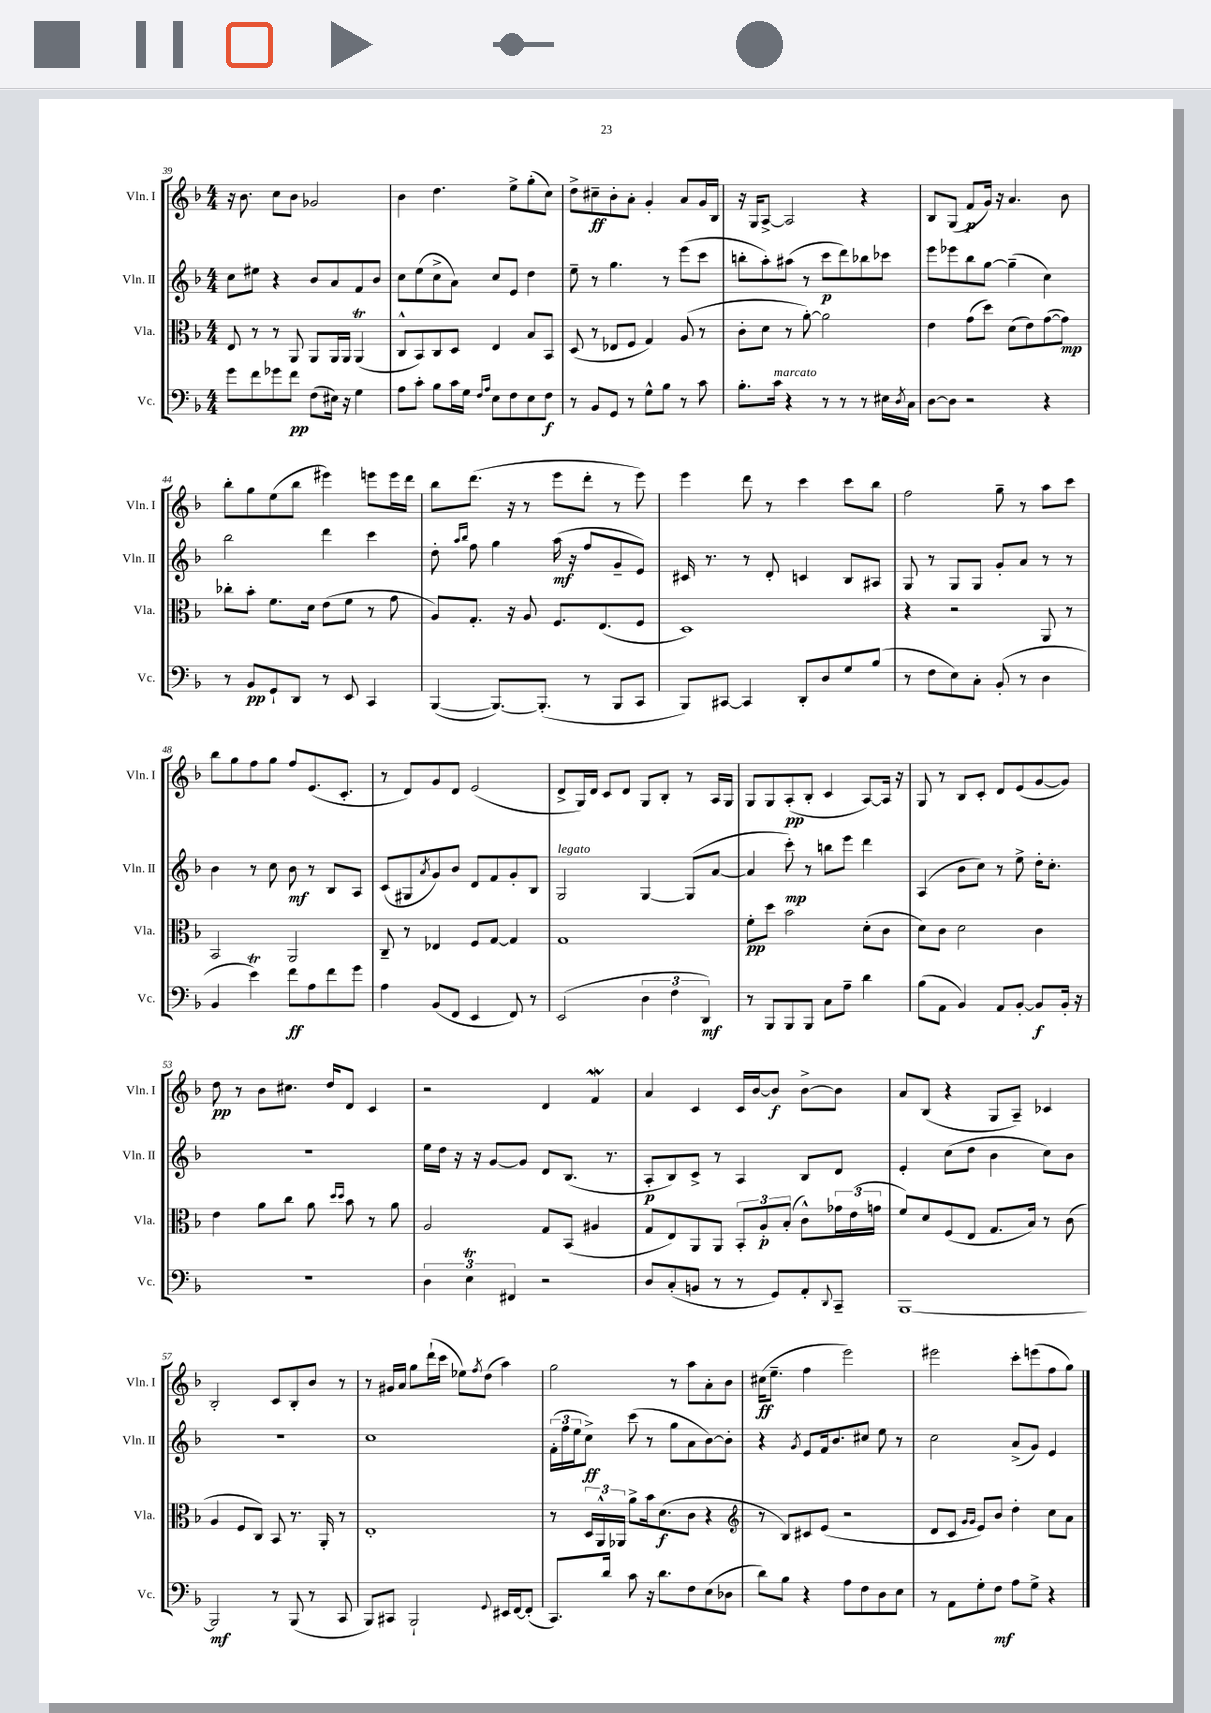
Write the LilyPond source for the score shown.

<<
\new StaffGroup <<
\new Staff = "s0" \with { instrumentName = "Vln. I" shortInstrumentName = "Vln. I" } {
    \clef treble \key f \major \numericTimeSignature \time 4/4
    r16 bes'8. c''8 bes'8 ges'2 |
    bes'4 d''4. e''8-> g''8-.( c''8) |
    d''8-> cis''8--\ff bes'8-. a'8-. g'4-. a'8 g'16 bes16 |
    r16 g16 a8~-> a2 r4 |
    bes8 g8( f'8\p g'16) r16 a'4. bes'8 |
    bes''8-. g''8 e''8( bes''8 eis'''4) e'''8 e'''16 d'''16 |
    bes''8 d'''8.( r16 r8 e'''8 d'''8-. r8 e'''8) |
    e'''4 d'''8 r8 c'''4 c'''8 bes''8 |
    f''2 g''8-- r8 a''8 c'''8 |
    bes''8 g''8 f''8 g''8 f''8 e'8.( c'8.-. |
    r8 d'8) g'8 d'8 e'2( |
    d'8-> g16) d'16 c'8 d'8 g8 bes8-. r8 a16 g16 |
    g8 g8 a8-.\pp( bes8-. c'4 a8~) a16 r16 |
    g8 r8 bes8 c'8-. d'8 e'8( g'8~ g'8) |
    d''8\pp r8 bes'8 cis''8. d''16 d'8 c'4 |
    r2 d'4 f'4\mordent |
    a'4 c'4 c'16 bes'16~ bes'8\f bes'8~-> bes'8 |
    a'8 bes8( r4 g8 a8--) ces'4 |
    bes2-. c'8 bes8-. bes'8 r8 |
    r8 gis'16 a'16 g''8 d'''16-!( c'''16 ees''8) \acciaccatura { f''8 } d''8( a''4) |
    g''2 r8 a''8 a'8-. bes'8 |
    cis''16\ff( e''8.-- f''4 e'''2) |
    eis'''2 c'''8-. e'''8( f''8 g''8) \bar "|." |
}
\new Staff = "s1" \with { instrumentName = "Vln. II" shortInstrumentName = "Vln. II" } {
    \clef treble \key f \major \numericTimeSignature \time 4/4
    c''8 eis''8 r4 bes'8 a'8 f'8 bes'8 |
    c''8 e''8( c''8-> a'8) c''8 e'8 d''4 |
    e''8-- r8 g''4. r8 e'''8( c'''8 |
    b''8-. a''8-.) ais''8( r8 c'''8\p d'''8) bes''8 ces'''8 |
    e'''8 ees'''8 bes''8 g''8~ g''4--( c''4) |
    bes''2 d'''4 c'''4 |
    d''8-. \grace { a''16 bes''16 } f''8 g''4 a''16\mf( r16 f''8 g'8-- e'8) |
    cis'16 r8. r8 d'8-. c'4 bes8 ais8 |
    g8 r8 g8 g8 g'8-. a'8 r8 r8 |
    bes'4 r8 c''8 bes'8\mf r8 bes8 a8 |
    c'8( gis8 \acciaccatura { a'8 } g'8) bes'8 d'8 f'8 g'8-. bes8 |
    g2^\markup { \italic "legato" } g4~ g8( a'8~ |
    a'4 c'''8-.\mp) r8 b''8 e'''8 d'''4 |
    a4( bes'8 c''8) r8 e''8-> d''16-. c''8.-. |
    R1 |
    e''16 d''16 r16 r16 g'8~ g'8 d'8 bes8.( r8. |
    a8-.\p bes8) c'8-> r8 a4 bes8 d'8 |
    e'4-. c''8( d''8 bes'4 c''8) bes'8 |
    R1 |
    c''1 |
    \tuplet 3/2 { f'16-.( f''16 e''16 } c''8->\ff) c'''8( r8 g''8 a'8 bes'8~) bes'8-. |
    r4 \acciaccatura { g'8 } e'8 f'16 bes'8. cis''8 e''8 r8 |
    c''2 a'8->( g'8) e'4 \bar "|." |
}
\new Staff = "s2" \with { instrumentName = "Vla." shortInstrumentName = "Vla." } {
    \clef alto \key f \major \numericTimeSignature \time 4/4
    e8 r8 r8 a,8 a,8 a,16 a,16 a,4\trill( |
    c8-^ bes,8) c8 d8 e4 bes8 bes,8 |
    d8( r8 ees8 f8 g4) a8( r8 |
    c'8-. d'8 r8 a'8~-.) a'2 |
    e'4 g'8( d''8) d'8( e'8) g'8~( g'8\mp) |
    ces''8-. bes'8-. f'8. d'16 e'8( f'8 r8 g'8 |
    a8) g8.-. r16 a8 f8. e8.( f8 |
    d1) |
    r4 r2 a,8 r8 |
    bes,2 a,2 |
    c8-- r8 ees4 f8 g8~ g4 |
    g1 |
    f'8-.\pp d''8 bes'2 d'8-.( c'8 |
    d'8) c'8 d'2 c'4 |
    e'4 a'8 c''8 a'8 \grace { d''16 d''16 } bes'8 r8 a'8 |
    a2 g8 bes,8( ais4 |
    g8 e8) a,8 a,8 \tuplet 3/2 { bes,8-. a8-.\p bes8-.( } c'8-^) \tuplet 3/2 { ges'16 e'16( g'16 } |
    f'8) d'8 f8( e8 g8. bes16) r8 c'8( |
    a4 f8 c8) bes,8 r8. a,16-. r8 |
    e1-. |
    r8 \tuplet 3/2 { d16 a,16-^ aes,16 } a'8-> bes'16 d'8.\f( c'8 r4 |
    \clef treble r8 bes8) cis'8 e'8( r2 |
    d'8 c'8 \grace { g'16 g'16 } e'8) bes'8 d''4-. c''8 a'8 \bar "|." |
}
\new Staff = "s3" \with { instrumentName = "Vc." shortInstrumentName = "Vc." } {
    \clef bass \key f \major \numericTimeSignature \time 4/4
    g'8 f'8 ges'8 f'8\pp f8( eis16) r16 g4 |
    a8 c'8-. bes8 c'16 g16 \grace { f16 a16 } e8 f8 e8 f8\f |
    r8 bes,8 g,8 r8 g8-^ bes8 r8 c'8 |
    bes8.-. c'16^\markup { \italic "marcato" } r4 r8 r8 r8 eis16 \acciaccatura { d8 } c16 |
    d8~ d8 r2 r4 |
    r8 bes,8\pp g,8-! d,8 r8 e,8 c,4 |
    bes,,4~( bes,,8.~) bes,,8.-.( r8 bes,,8 c,8 |
    bes,,8) cis,8~ cis,4 d,8-. d8 g8 bes8( |
    r8 f8 e8) c8-. bes,8-.( r8 d4 |
    bes,4 e'4\trill) f'8\ff a8 f'8 g'8 |
    a4 bes,8( f,8 e,4 f,8) r8 |
    e,2( \tuplet 3/2 { d4 f4 d,4\mf) } |
    r8 bes,,8 bes,,8 bes,,8 c8 a8-- d'4 |
    bes8( a,8 bes,4) a,8 bes,8~-. bes,8\f bes,16-. r16 |
    R1 |
    \tuplet 3/2 { d4 e4\trill fis,4 } r2 |
    d8 c8-.( b,8 r8 r8 g,8) a,8-. \appoggiatura { d,8 } c,8-- |
    bes,,1~ |
    bes,,2\mf r8 bes,,8( r8 c,8 |
    bes,,8) cis,8 bes,,2-! \appoggiatura { g,8 } eis,16 f,16~ f,8-.( |
    c,8.) d'16 c'8 r16 d'8. f8 e8( des8 |
    d'8) bes8 r4 a8 f8 d8 e8 |
    r8 a,8 g8-. f8\mf a8 g8-> r4 \bar "|." |
}
>>
>>
\layout { \context { \Score currentBarNumber = #39 } }
